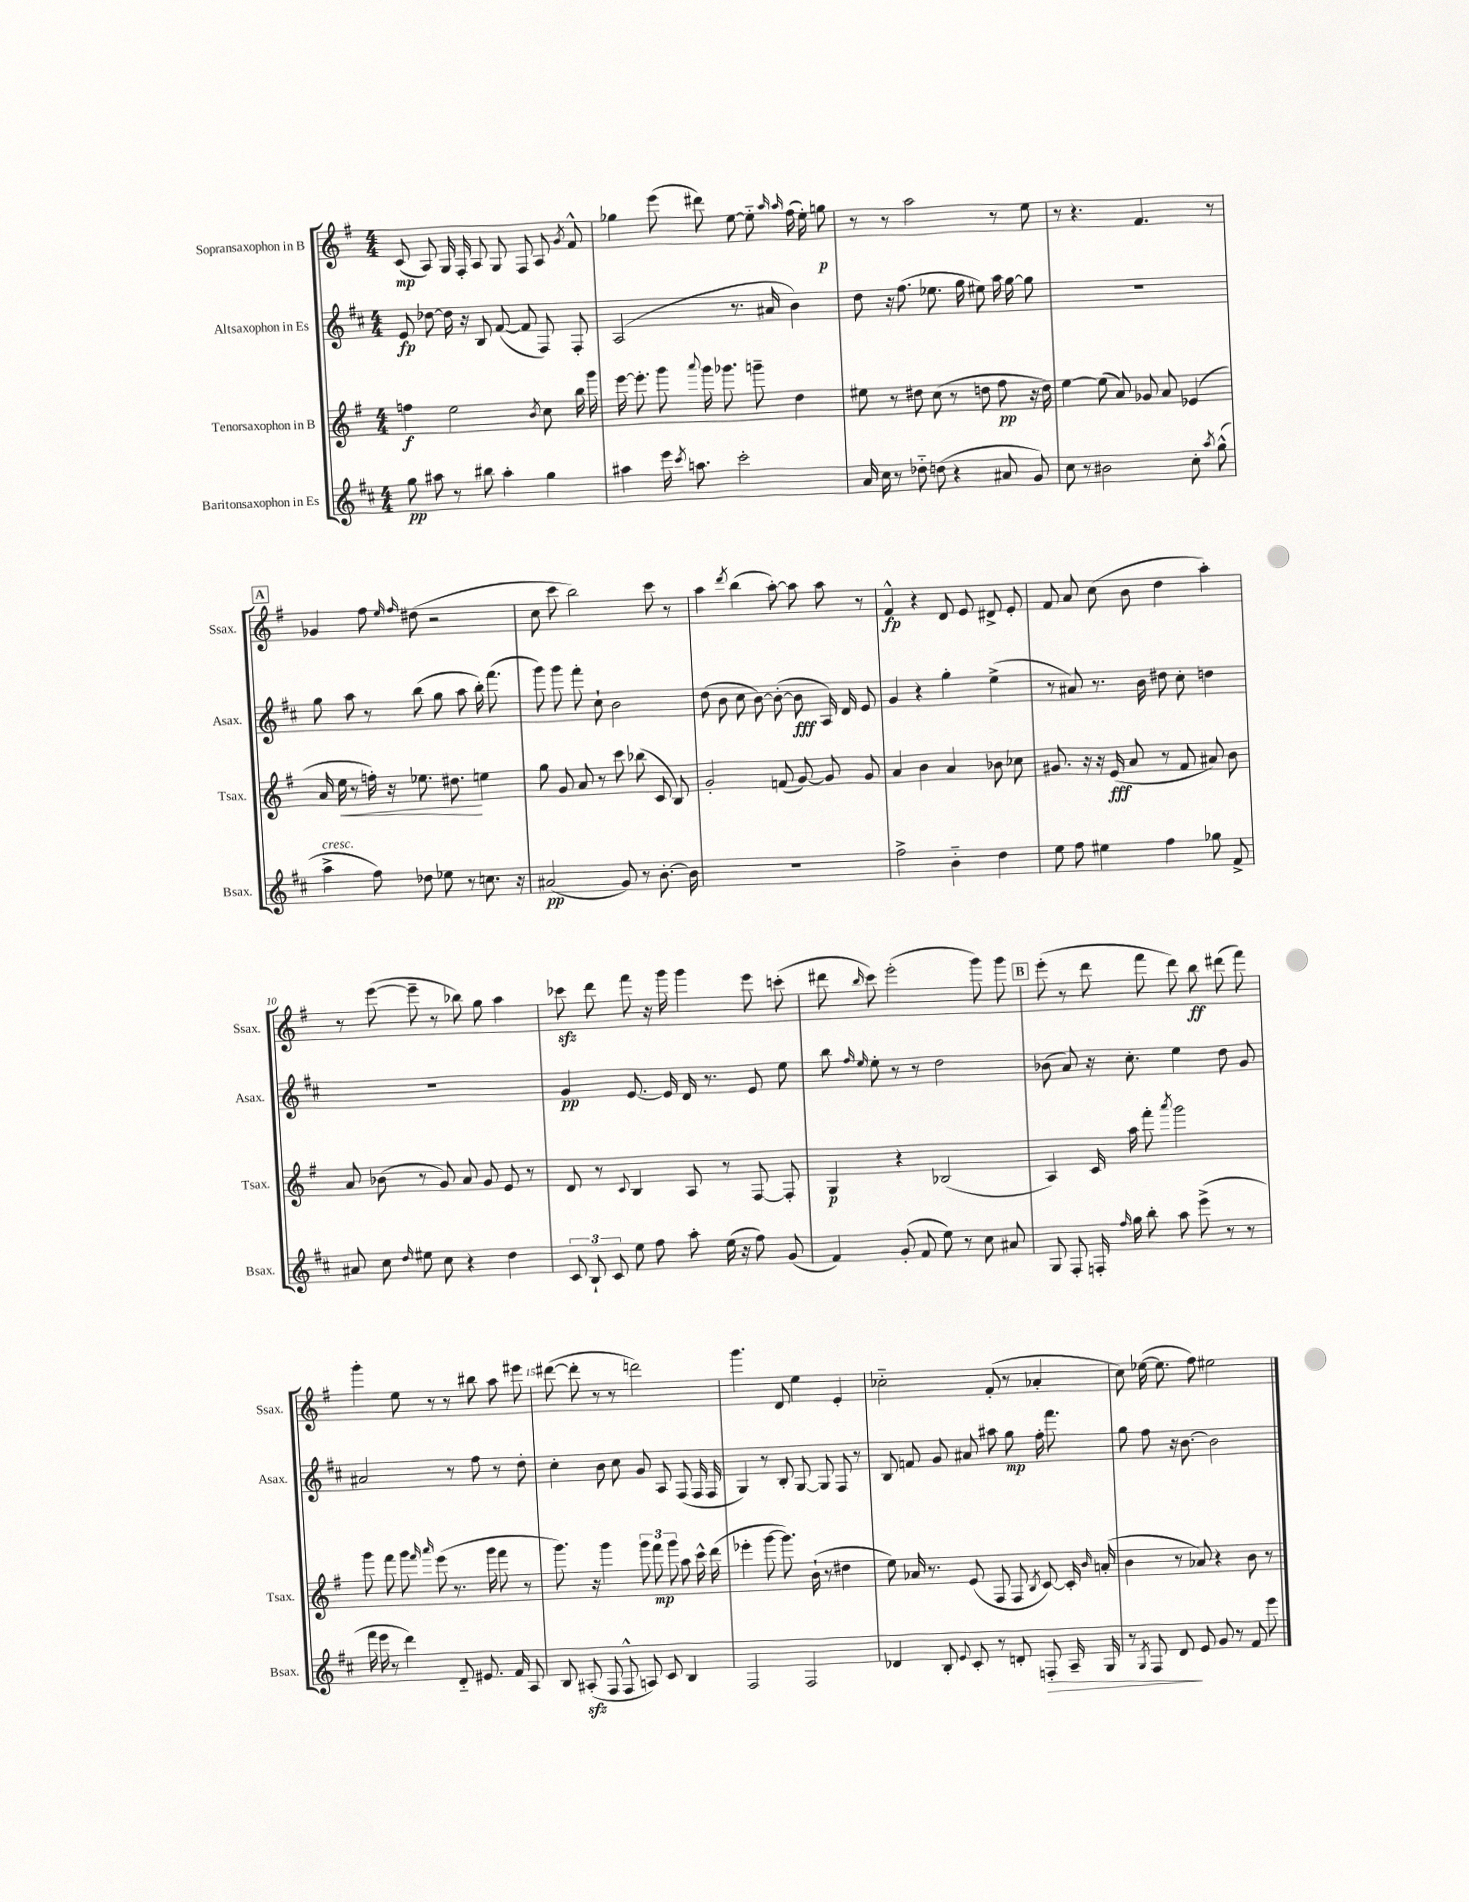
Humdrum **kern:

**kern	**dynam	**kern	**dynam	**kern	**dynam	**kern	**dynam
*part4	*part4	*part3	*part3	*part2	*part2	*part1	*part1
*staff4	*staff4	*staff3	*staff3	*staff2	*staff2	*staff1	*staff1
*I"Baritonsaxophon in Es	*	*I"Tenorsaxophon in B	*	*I"Altsaxophon in Es	*	*I"Sopransaxophon in B	*
*I'Bsax.	*	*I'Tsax.	*	*I'Asax.	*	*I'Ssax.	*
*clefG2	*	*clefG2	*	*clefG2	*	*clefG2	*
*k[f#c#]	*	*k[f#]	*	*k[f#c#]	*	*k[f#]	*
*M4/4	*	*M4/4	*	*M4/4	*	*M4/4	*
=1	=1	=1	=1	=1	=1	=1	=1
8gg\	pp	4ffn\	f	8e/	fp	(8c/	mp
8aa#X\	.	.	.	[8dd-X\	.	8A/)	.
8r	.	2ee\	.	16dd-\]	.	16G/	.
.	.	.	.	16r	.	16F#'/	.
8bb#X\	.	.	.	8B/	.	8A/	.
4aa#'\	.	.	.	([8f#/	.	8G/	.
.	.	.	.	8f#/]	.	8F#/	.
.	.	8qb/	.	.	.	.	.
4gg\	.	8cc\	.	8F#/)	.	8A/	.
.	.	.	.	.	.	8qg/	.
.	.	16bb\	.	8F#'/	.	8f#^^/	.
.	.	16ggg\	.	.	.	.	.
=2	=2	=2	=2	=2	=2	=2	=2
4aa#X\	.	[16eee\	.	(2A/	.	4gg-X\	.
.	.	8.eee'\]	.	.	.	.	.
16eee\	.	8ggg\	.	.	.	(8eee\	.
8qccc#/	.	.	.	.	.	.	.
8.aan\	.	.	.	.	.	.	.
.	.	8qqaaa/	.	.	.	.	.
.	.	16ggg\	.	.	.	8ddd#X\)	.
.	.	8.ggg-X\	.	.	.	.	.
2ccc#'\	.	.	.	8.r	.	[8ee\	.
.	.	8gggn~\	.	.	.	8ee\]	.
.	.	.	.	16a#X/	.	.	.
.	.	.	.	.	.	16qqaa/	.
.	.	.	.	.	.	16qqaa/	.
.	.	4dd\	.	4b\)	.	(16ff#\	.
.	.	.	.	.	.	16ee'\)	.
.	.	.	.	.	.	8ggn\	p
=3	=3	=3	=3	=3	=3	=3	=3
16a/	.	8ee#X\	.	8dd\	.	8r	.
16cc#\	.	.	.	.	.	.	.
8r	.	8r	.	16r	.	8r	.
.	.	.	.	(8.ff#\	.	.	.
8dd-X\	.	8dd#X\	.	.	.	2aa\	.
(8ddn\	.	(8cc\	.	8.ee-X\	.	.	.
4r	.	8r	.	.	.	.	.
.	.	.	.	16gg\	.	.	.
.	.	8ddn\	.	8ee#X\)	.	.	.
8a#X/	.	8ff#\	pp	16aa\	.	8r	.
.	.	.	.	[16gg\	.	.	.
8g/)	.	16r	.	8gg\]	.	8ee\	.
.	.	16dd\)	.	.	.	.	.
=4	=4	=4	=4	=4	=4	=4	=4
8cc#\	.	[4ee\	.	1r	.	8r	.
8r	.	.	.	.	.	4.r	.
2b#X\	.	(8ee\]	.	.	.	.	.
.	.	8a/)	.	.	.	.	.
.	.	8g-X/	.	.	.	4.f#/	.
.	.	8a/	.	.	.	.	.
8cc#'\	.	(4e-X/	.	.	.	.	.
8qaa/	.	.	.	.	.	.	.
(8gg^^\	.	.	.	.	.	8r	.
!!LO:LB:g=z
!!LO:REH:place=s1:t=A
=5	=5	=5	=5	=5	=5	=5	=5
!LO:TX:a:i:t=cresc.	!	!	!	!	!	!	!
4aa^\	.	16a/	.	8gg\	.	4g-X/	.
!	!	!	!LO:HP:b	!	!	!	!
.	.	16ee\	<	.	.	.	.
.	.	8r	.	8aa\	.	.	.
8ff#\)	.	16ffn'\)	.	8r	.	8ff#\	.
.	.	16r	.	.	.	.	.
.	.	.	.	.	.	16qqee/	.
.	.	.	.	.	.	16qqff#/	.
8dd-X\	.	8.ee-X\	.	(8bb\	.	(8dd#X\	.
8ee-X\	.	.	.	8gg\	.	2r	.
.	.	8.dd#X\	.	.	.	.	.
8r	.	.	.	8aa\	.	.	.
8.ccn\	.	4een\	[	16bb'\)	.	.	.
.	.	.	.	(8.fff#\	.	.	.
16r	.	.	.	.	.	.	.
=6	=6	=6	=6	=6	=6	=6	=6
(2a#X/	pp	8gg\	.	8ggg\)	.	8cc\	.
.	.	8g/	.	8ggg\	.	8ccc\	.
.	.	8a/	.	8fff#'\	.	2bb\)	.
.	.	8r	.	8cc#`\	.	.	.
8g/)	.	8ccc\	.	2b\	.	.	.
8r	.	(8bb-X\	.	.	.	.	.
[8.b'\	.	8c/	.	.	.	8ccc\	.
.	.	8B/)	.	.	.	8r	.
16b\]	.	.	.	.	.	.	.
=7	=7	=7	=7	=7	=7	=7	=7
1r	.	2g'/	.	(8dd\	.	4aa\	.
.	.	.	.	8b\	.	.	.
.	.	.	.	.	.	8qddd/	.
.	.	.	.	8cc#\	.	(4bb\	.
.	.	.	.	[8b\)	.	.	.
.	.	(8fn/	.	(8b'\_	.	[8aa'\)	.
.	.	[8g/)	.	8b\]	fff	8aa\]	.
.	.	8g/]	.	16A/)	.	8aa\	.
.	.	.	.	16d/	.	.	.
.	.	8g/	.	8e/	.	8r	.
=8	=8	=8	=8	=8	=8	=8	=8
2ff#^\	.	4a/	.	4g/	.	4f#^^/	fp
.	.	4b\	.	4r	.	4r	.
4b\	.	4a/	.	4gg'\	.	8d/	.
.	.	.	.	.	.	8e/	.
4dd\	.	8b-X\	.	(4ee^\	.	8d#X^/	.
.	.	8cc-X\	.	.	.	8e'/	.
=9	=9	=9	=9	=9	=9	=9	=9
8ee\	.	8.g#X/	.	8r	.	8f#/	.
8ff#\	.	.	.	8a#X/)	.	8a/	.
.	.	16r	.	.	.	.	.
4ee#X\	.	16r	.	8.r	.	(8cc\	.
.	.	(16e/	fff	.	.	.	.
.	.	8a/	.	.	.	8b\	.
.	.	.	.	16b\	.	.	.
4ff#\	.	8r	.	8dd#X\	.	4dd\	.
.	.	8f#/	.	8cc#'\	.	.	.
8gg-X\	.	8a#X/)	.	4ddn\	.	4aa'\)	.
8f#^/	.	8b\	.	.	.	.	.
!!LO:LB:g=z
=10	=10	=10	=10	=10	=10	=10	=10
8a#X/	.	8a/	.	1r	.	8r	.
8cc#\	.	(8b-X\	.	.	.	([8eee\	.
16qqdd/	.	.	.	.	.	.	.
8ee#X\	.	8r	.	.	.	8eee~\]	.
8cc#\	.	8g/)	.	.	.	8r	.
4r	.	8a/	.	.	.	8bb-X\)	.
.	.	8g/	.	.	.	8gg\	.
4dd\	.	8e/	.	.	.	4aa\	.
.	.	8r	.	.	.	.	.
=11	=11	=11	=11	=11	=11	=11	=11
12c#/	.	8d/	.	4g/	pp	8ccc-Xzz\	.
12B`/	.	.	.	.	.	.	.
.	.	8r	.	.	.	8ddd\	.
12c#/	.	.	.	.	.	.	.
.	.	8qqc/	.	.	.	.	.
8ee\	.	4B/	.	[8.e/	.	8fff#\	.
8ff#\	.	.	.	.	.	16r	.
.	.	.	.	16e/]	.	16ggg\	.
8aa'\	.	8A/	.	16d/	.	4ggg\	.
.	.	.	.	8.r	.	.	.
(16ee\	.	8r	.	.	.	.	.
16r	.	.	.	.	.	.	.
8ff#\)	.	[8F#/	.	8e/	.	8eee\	.
(8g/	.	8F#'/]	.	8ee\	.	(8cccn'\	.
=12	=12	=12	=12	=12	=12	=12	=12
4f#/)	.	4G/	p	8bb\	.	8ddd#X\	.
.	.	.	.	16qqff#/	.	.	.
.	.	.	.	16qqee/	.	16qqbb/	.
.	.	.	.	8ee'\	.	8ccc\)	.
(8g'/	.	4r	.	8r	.	(2eee'\	.
8f#/	.	.	.	8r	.	.	.
8ee\)	.	(2B-X/	.	2dd\	.	.	.
8r	.	.	.	.	.	.	.
8cc#\	.	.	.	.	.	8ggg\)	.
8a#X/	.	.	.	.	.	8ggg\	.
!!LO:REH:place=s1:t=B
=13	=13	=13	=13	=13	=13	=13	=13
8G/	.	4A/)	.	(8b-X\	.	(8eee'\	.
8F#'/	.	.	.	8a/)	.	8r	.
16Fn'/	.	16c/	.	16r	.	8ddd\	.
16qqff#/	.	.	.	.	.	.	.
16gg\	.	16aa\	.	8.cc#'\	.	.	.
8bb'\	.	8fff#'\	.	.	.	8fff#\	.
.	.	8qaaa/	.	.	.	.	.
8aa\	.	2ggg\	.	4ee\	.	8ddd\)	.
(8eee^\	.	.	.	.	.	8bb\	ff
8r	.	.	.	8dd\	.	(8ddd#X\	.
8r	.	.	.	8g/	.	8fff#\)	.
!!LO:LB:g=z
=14	=14	=14	=14	=14	=14	=14	=14
16fff#\	.	8ggg\	.	2a#X/	.	4ggg'\	.
16eee\	.	.	.	.	.	.	.
8r	.	8fff#\	.	.	.	.	.
4ddd\)	.	8ggg\	.	.	.	8ee\	.
.	.	16qqfff#/	.	.	.	.	.
.	.	16qqaaa/	.	.	.	.	.
.	.	(8eee\	.	.	.	8r	.
8d/	.	8.r	.	8r	.	8r	.
8.e#X/	.	.	.	8ff#\	.	8bb#X\	.
.	.	16ggg\	.	.	.	.	.
.	.	8fff#\	.	8r	.	8aa\	.
16f#/	.	.	.	.	.	.	.
8A/	.	8r	.	8dd'\	.	8eee#X\	.
=15	=15	=15	=15	=15	=15	=15	=15
8B/	.	8.ggg\)	.	4cc#'\	.	([8ddd#X\	.
(8A#Xzz'/	.	.	.	.	.	8ddd#'\]	.
.	.	16r	.	.	.	.	.
8F#/	.	4ggg\	.	8b\	.	8r	.
8F#^^/	.	.	.	8cc#\	.	8r	.
8An/)	.	12ggg\	.	8g/	.	2dddn\)	.
.	.	12fff#\	mp	.	.	.	.
8c#/	.	.	.	8A/	.	.	.
.	.	12ggg\	.	.	.	.	.
4B/	.	8aa\	.	(8F#/	.	.	.
.	.	16ccc^^\	.	16F#/	.	.	.
.	.	(16ddd\	.	16F#/	.	.	.
=16	=16	=16	=16	=16	=16	=16	=16
2F#/	.	4eee-X'\	.	4G/)	.	4.ggg\	.
.	.	[8ggg\	.	8r	.	.	.
.	.	8.ggg\])	.	8B'/	.	8d/	.
2F#/	.	.	.	[8G/	.	4ee\	.
.	.	(16b`\	.	.	.	.	.
.	.	8r	.	8G/]	.	.	.
.	.	4dd#X\	.	8F#/	.	4e'/	.
.	.	.	.	8r	.	.	.
=17	=17	=17	=17	=17	=17	=17	=17
4d-X/	.	8ee\)	.	8B/	.	2cc-X\	.
.	.	16a-X/	.	8fn/	.	.	.
.	.	8.r	.	.	.	.	.
8B'/	.	.	.	8g/	.	.	.
8qqe/	.	.	.	.	.	.	.
8c#'/	.	(8e/	.	8a#X/	.	.	.
8r	.	8F#/	.	8aa#X\	.	(8f#'/	.
8dn'/	.	8F#/	.	8gg\	mp	8r	.
.	.	8qB/	.	.	.	.	.
!	!LO:HP:b	!	!	!	!	!	!
8Fn'/	>	[8c/)	.	16ff#'\	.	4a-X'/	.
.	.	.	.	8.fff#\	.	.	.
16A~/	.	16c'/]	.	.	.	.	.
.	.	16qqb/	.	.	.	.	.
16G/	.	(16an'/	.	.	.	.	.
=18	=18	=18	=18	=18	=18	=18	=18
8r	.	4b\	.	8gg\	.	8cc\)	.
8qG/	.	.	.	.	.	.	.
8F#/	.	.	.	8ff#\	.	([16ee-X\	.
.	.	.	.	.	.	8.ee-\]	.
8d/	.	8r	.	16r	.	.	.
.	.	.	.	[8.b\	.	.	.
8e/	]	8a-X/)	.	.	.	8ff#\)	.
8g/	.	4r	.	2b\]	.	2ee#X\	.
8r	.	.	.	.	.	.	.
8f#/	.	8b\	.	.	.	.	.
8eee\	.	8r	.	.	.	.	.
==	==	==	==	==	==	==	==
*-	*-	*-	*-	*-	*-	*-	*-
